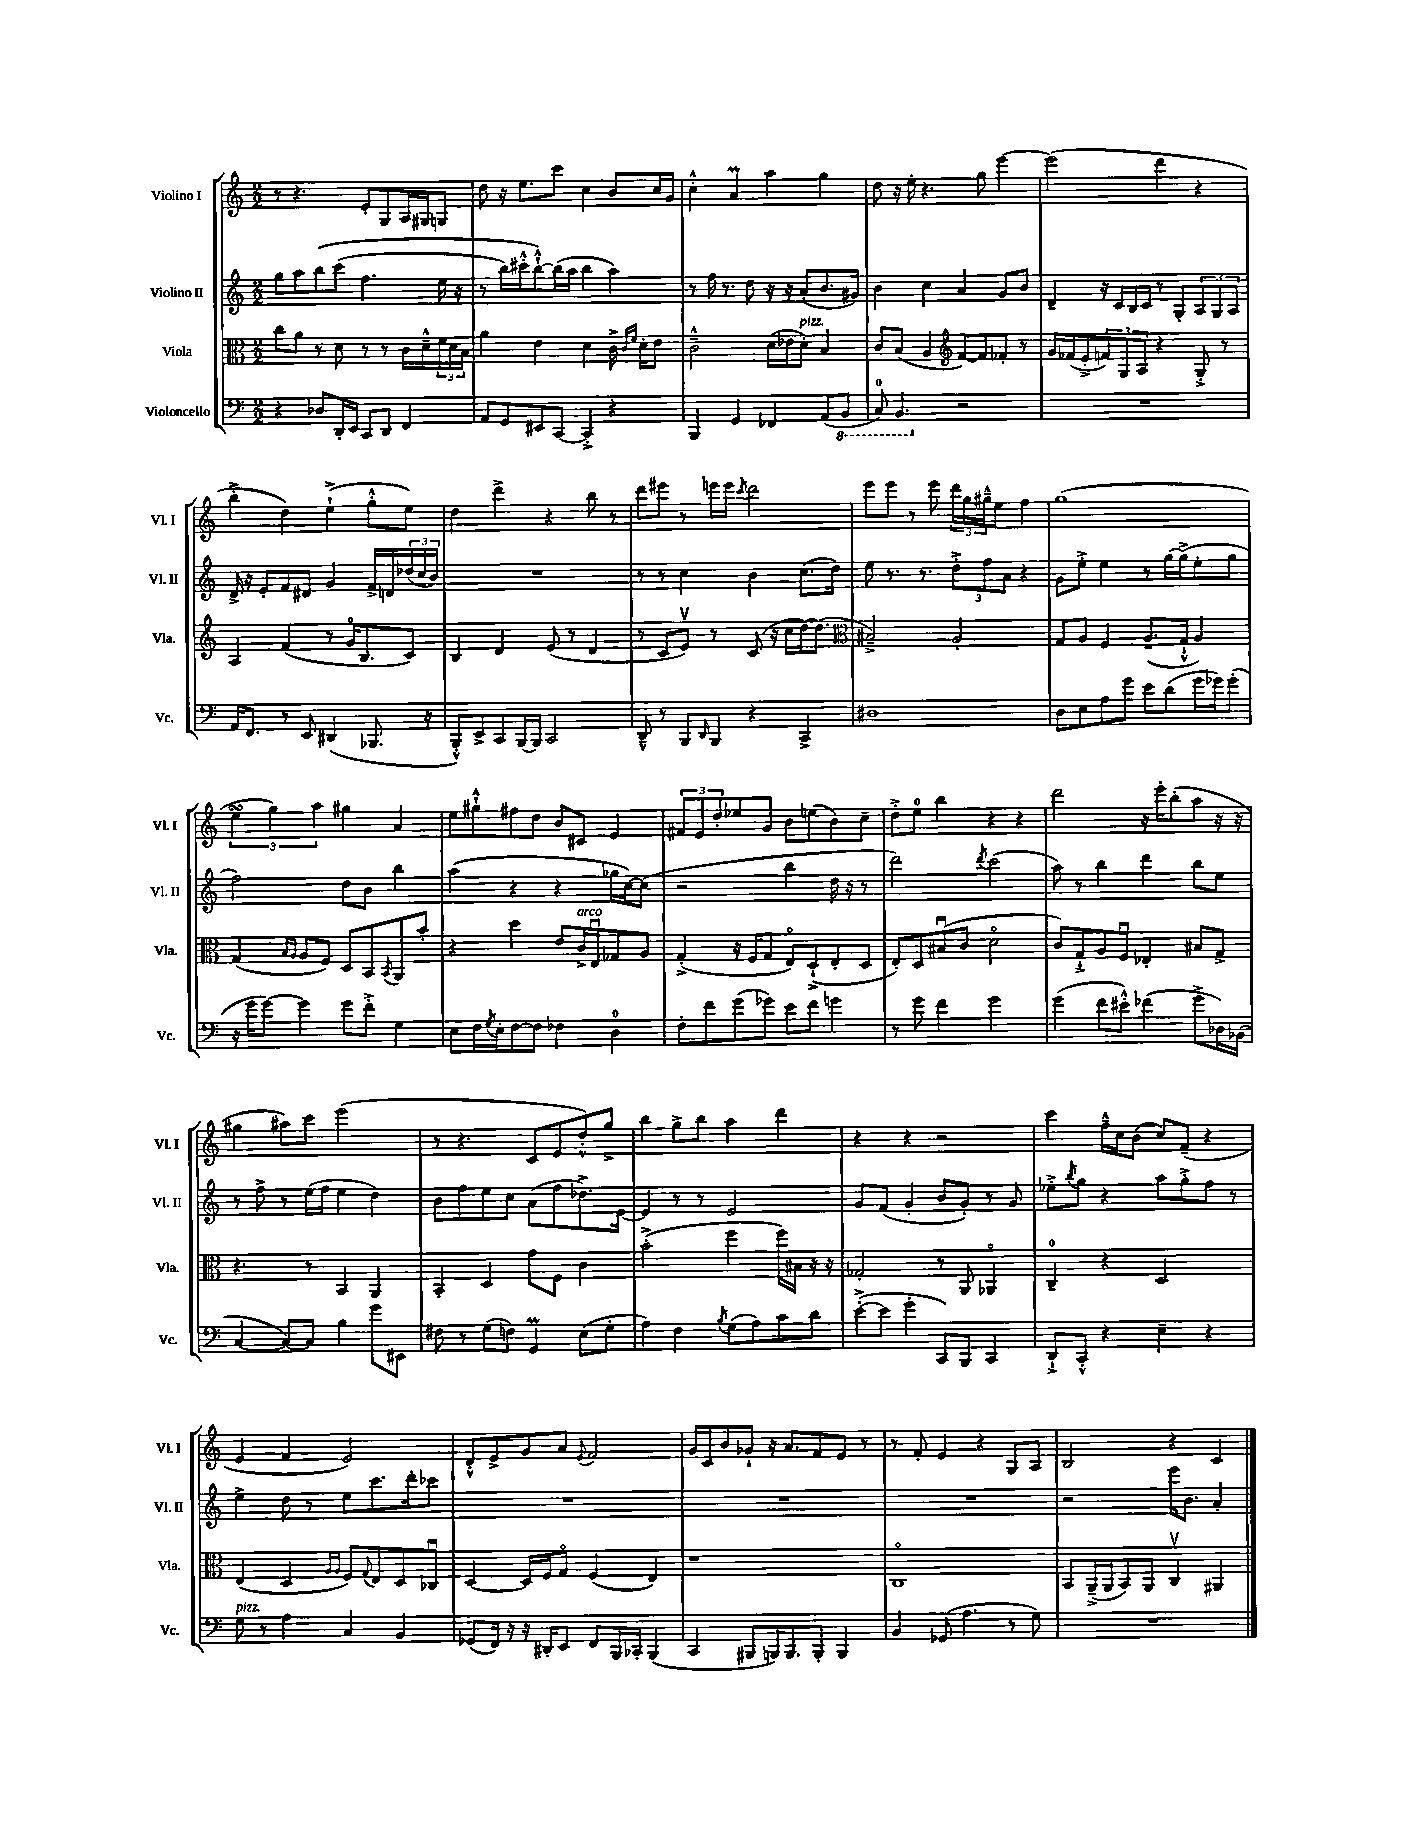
<<
\new StaffGroup <<
\new Staff = "s0" \with { instrumentName = "Violino I" shortInstrumentName = "Vl. I" } {
    \clef treble \key c \major \numericTimeSignature \time 2/2
    r8 r4. e'8-. g8 a16 gis16 g8 |
    d''8 r16 e''8. c'''8 c''4 b'8 c''16 g'16 |
    c''4-.-^ a'4\prall a''4 g''4 |
    d''8 r16 e''16-. r4. g''8 e'''4~ |
    e'''2( d'''4 r4 |
    b''4-.-> d''4) e''4-!->( g''8-.-^ e''8) |
    d''4 d'''4-> r4 b''8 r8 |
    d'''8 eis'''8 r8 e'''16 e'''16 \acciaccatura { c'''8 } d'''2 |
    e'''8 e'''8 r8 e'''8 \tuplet 3/2 { d'''16 g''16 gis''16---^ } e''8 f''4 |
    g''1( |
    \tuplet 3/2 { e''4\turn g''4) a''4 } gis''4 a'4 |
    e''8 gis''8-!-^ fis''8 d''8 b'8 cis'8 e'4 |
    \tuplet 3/2 { fis'8 e'8 d''8-. } ees''8 g'8 b'8 e''8( b'8) c''8-- |
    d''8-.-> e''8-0 b''4 r4 r4 |
    d'''2 r16 e'''16-. b''8-.( a''8 r16 r16 |
    gis''4 ais''8) c'''8 e'''2( |
    r8 r4. c'8 e'8 d''8-.-^) g''8-> |
    b''4 g''8-> b''8 a''4 d'''4 |
    r4 r4 r2 |
    c'''4 f''16---^ c''16 b'8( c''8) f'8--( r4 |
    e'4 f'4 e'2) |
    d'8-.-^ e'8-> g'8 a'8 \appoggiatura { e'8 } f'2 |
    g'16 c'16 b'8 ges'8-! r16 a'8. f'8 e'8 r8 |
    r8 f'8-. e'4 r4 g8 a8 |
    b2 r4 c'4 \bar "|." |
}
\new Staff = "s1" \with { instrumentName = "Violino II" shortInstrumentName = "Vl. II" } {
    \clef treble \key c \major \numericTimeSignature \time 2/2
    g''8 a''8 b''8\( c'''8( f''4. e''16 r16 |
    r8 b''16) cis'''16-.-^ b''8~-!-^\) b''16( a''16 b''4 a''4) |
    r8 f''16 r8. d''8 r16 r16 a'8-.( b'8. gis'16) |
    b'4 c''4 a'4 g'8 b'8 |
    d'4-- r16 c'16 b16 c'16 r8 g8-. \tuplet 3/2 { a8 g8 a8 } |
    d'16-> r16 e'8-. f'8 dis'8 g'4 f'16-> d'16 \tuplet 3/2 { des''16( c''16 b'16) } |
    R1 |
    r8 r8 c''4 b'4 c''8.( d''16) |
    e''8 r8. r8. \tuplet 3/2 { d''8-.-> f''8 a'8 } r4 |
    g'8 e''8-.-> e''4 r8 g''16~ g''16->( e''8-. g''8 |
    f''2) d''8 b'8 b''4 |
    a''4( r4 r4 ges''16 c''16~) c''8( |
    r2 b''4 d''16 r16 r8 |
    d'''2) \acciaccatura { d'''8 } c'''2( |
    a''8) r8 b''4 d'''4 b''8 e''8 |
    r8 f''8-> r8 e''16( f''16 e''4 d''4) |
    b'8 f''8 e''8 c''8 a'8( f''8 des''8.->) e'16~ |
    e'4 r8 r8 e'2 |
    g'8 f'8( g'4-. b'8 g'8-.) r8 g'8 |
    ees''8-.-> \acciaccatura { b''8 } g''8 r4 a''8 g''8-.-> f''8 r8 |
    e''4-> d''8 r8 e''8 c'''8. d'''16-. ces'''8 |
    R1 |
    R1 |
    R1 |
    r2 e'''16 b'8. a'4-. \bar "|." |
}
\new Staff = "s2" \with { instrumentName = "Viola" shortInstrumentName = "Vla." } {
    \clef alto \key c \major \numericTimeSignature \time 2/2
    c''8 a'8 r8 d'8 r8 r8 c'16 d'16---^ \tuplet 3/2 { f'16 d'16 b16 } |
    a'4 e'4 d'4 c'16-> \grace { c'16 f'16 } d'16-. e'8 |
    c'2---^ d'16( ees'16 d'8-.^\markup { \italic "pizz." }) b4 |
    c'8 b8( a4 \clef treble f'8~) f'8 fes'8-. r8 |
    g'16 fes'16( e'8-.-> \tuplet 3/2 { f'8) g8 a8 } r4 g8-.-> r8 |
    a4 f'4( r8 g'16\flageolet b8. c'8) |
    b4 d'4 e'8( r8 d'4 |
    r8 c'8 e'8\upbow) r8 c'8( r16 c''16 d''16~) d''8.( |
    \clef alto bis2--->) a2-. |
    g8 a8 f4 a8.--( g16-!-^ a4) |
    g4( \grace { b16 a16 } a8 f8) d8 b,8 \acciaccatura { b,8 } a,8 b'8-. |
    r4 d''4 e'8 c'16->^\markup { \italic "arco" } e16\downbow ges8 a8 |
    g4-.->( r16 f16 g8 e8\flageolet) d8-!->( e8-. d8 |
    e8-.) d8 bis8\downbow( c'8 d'2\flageolet |
    c'8) g8-!-> a8 f8\downbow ees4-. bis8 g8-> |
    r4. r8 b,4 a,4 |
    b,4-. d4 g'8 f8 c'4 |
    b'2-.->( f''4 f''16) bis16 r16 r16 |
    ges2-. r8 a,8 aes,4\flageolet |
    c4-0-- r4 d2 |
    e4( d4 \grace { a16 a16 } f8) \appoggiatura { g8 } e8 d8 ces8\downbow |
    d4~ d16 f16 g8\flageolet f4( e4) |
    r1 |
    c1\flageolet |
    b,8 a,16--->( a,16 b,8) a,8 c4\upbow ais,4 \bar "|." |
}
\new Staff = "s3" \with { instrumentName = "Violoncello" shortInstrumentName = "Vc." } {
    \clef bass \key c \major \numericTimeSignature \time 2/2
    r4 des8 d,16-. e,16 c,8 d,8 f,4 |
    a,8 g,8 eis,8 c,8~ c,4-.-> r4 |
    b,,4 g,4 fes,4 a,8( \ottava #-1 b,,8 |
    c,8-0) b,,4. \ottava #0 r2 |
    R1 |
    a,16 f,8. r8 e,8 dis,4( bes,,8. r16 |
    b,,8-.-^) e,8-> c,8 b,,16~ b,,16 c,2 |
    d,8---^ r8 b,,8 \grace { d,16 } b,,8 r4 c,4-> |
    dis1 |
    d8 e8 a8 g'8 e'8 d'8( g'16 ges'16) ges'8-.( |
    r16 g'16 g'8~) g'4 g'8 f'8-.-> g4 |
    e8 f16 \acciaccatura { g8 } e16-. f8~ f8 fes4 d4-0 |
    f8-. f'8 g'8( ges'8) e'8 f'8 g'4 |
    r8 g'8 f'4 g'2 |
    g'4( f'8 eis'8-.-^) fes'4( g'8-> des16) bes,16( |
    c4~ c8~) c8 b4 g'8 eis,8 |
    fis8 r8 g8( f8) g,4\prall e8( g8-. |
    a4) f4 \acciaccatura { b8 } g8( a8) c'8 d'8 |
    e'8~-.->( e'8 g'4-. c,8) b,,8 c,4 |
    d,8-!-> c,8-.-^ r4 e4-- r4 |
    g8^\markup { \italic "pizz." } r8 a4 c4 b,4 |
    ges,8( f,16) r16 r16 dis,16-. e,8 f,8 b,,16 ces,16-. b,,4( |
    c,4 bis,,8 b,,16) b,,8. b,,8-. b,,4 |
    b,4 ges,8( a4. r8 g8) |
    R1 \bar "|." |
}
>>
>>
\layout { \context { \Score \remove "Bar_number_engraver" } }
